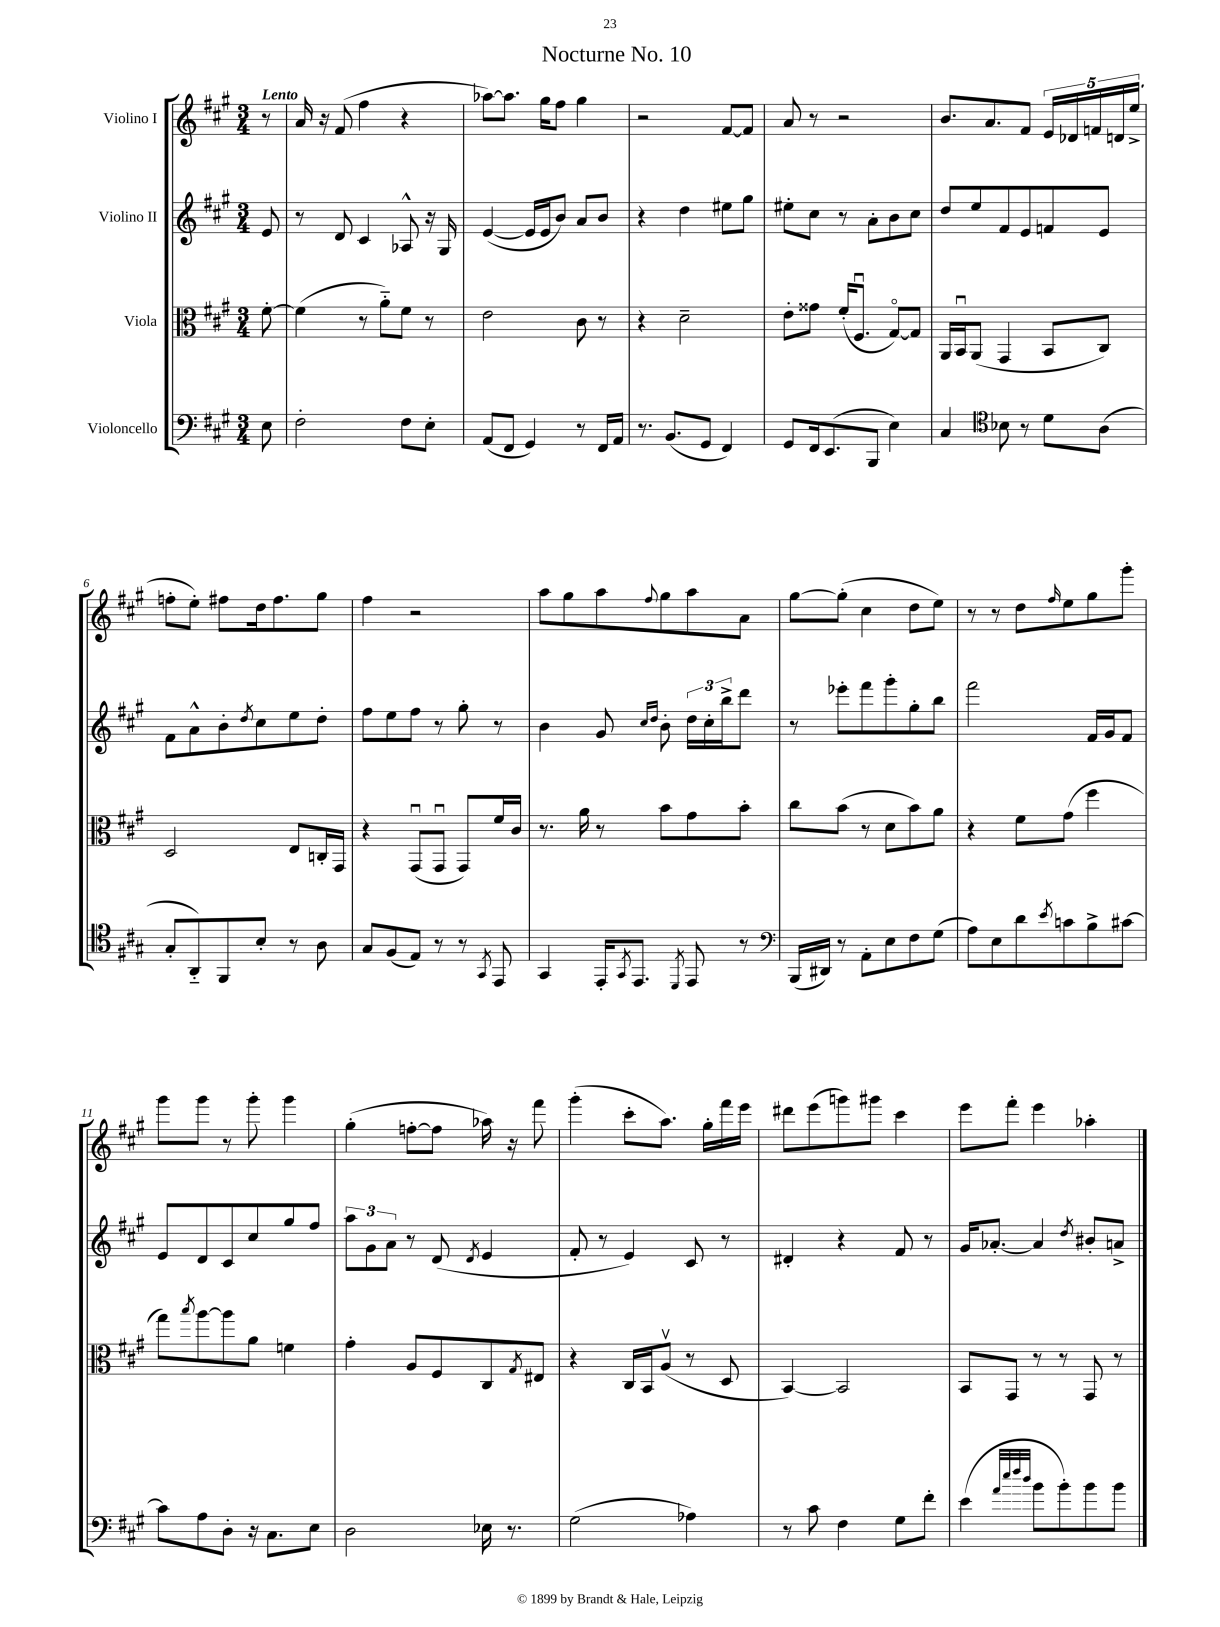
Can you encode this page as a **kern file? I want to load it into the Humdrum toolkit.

**kern	**kern	**kern	**kern
*staff4	*staff3	*staff2	*staff1
*clefF4	*clefC3	*clefG2	*clefG2
*k[f#c#g#]	*k[f#c#g#]	*k[f#c#g#]	*k[f#c#g#]
*M3/4	*M3/4	*M3/4	*M3/4
8E	[8f#'	8e	8r
=	=	=	=
2F#'	(4f#]	8r	16a
.	.	.	16r
.	.	8d	(8f#
.	8r	4c#	4ff#
.	8a'~)	.	.
8F#	8f#	8A-^^	4r
8E'	8r	16r	.
.	.	16G#	.
=	=	=	=
(8AA	2e	([4e	[8aa-)
8FF#	.	.	8.aa-]
4GG#)	.	16e]	.
.	.	16e	16gg#
.	.	8b)	8ff#
8r	8c#	8a	4gg#
16FF#	8r	8b	.
16AA	.	.	.
=	=	=	=
8.r	4r	4r	2r
(8.BB	.	.	.
.	2d~	4dd	.
8GG#	.	.	.
4FF#)	.	8ee#	[8f#
.	.	8gg#	8f#]
=	=	=	=
8GG#	8e'	8ee#'	8a
16FF#	8g##	8cc#	8r
(8.EE	.	.	.
.	(16f#'	8r	2r
.	8.F#u	.	.
8BBB	.	8a'	.
4E)	[8G#o)	8b	.
.	8G#]	8cc#	.
=	=	=	=
4C#	16AA	8dd	8.b
.	16BBu	.	.
.	(8AA	8ee	.
.	.	.	8.a
*clefC4	*	*	*
8B-	4GG#	8f#	.
8r	.	8e	8f#
8d	8BB	8f	20e
.	.	.	20d-
.	.	.	20f
(8A	8C#)	8e	.
.	.	.	20d
.	.	.	(20ee^
=	=	=	=
8G#'	2D	8f#	8ff'
8AA'~)	.	8a^^	8ee')
8FF#	.	8b'	8ff#
.	.	8qdd	.
8B'	.	8cc#	16dd
.	.	.	8.ff#
8r	8E	8ee	.
8A	16C'	8dd'	8gg#
.	16GG#	.	.
=	=	=	=
8G#	4r	8ff#	4ff#
(8F#	.	8ee	.
8E)	(8GG#u	8ff#	2r
8r	8GG#u	8r	.
8r	8GG#)	8gg#'	.
8qGG#	.	.	.
8EE	16f#	8r	.
.	16c#	.	.
=	=	=	=
4GG#	8.r	4b	8aa
.	.	.	8gg#
.	16a	.	.
16EE'	8r	8g#	8aa
8qGG#	.	.	.
8.EE	.	.	.
.	.	16qqcc#	.
.	.	16qqdd	8qqff#
.	8b	8b'	8gg#
8qDD	.	.	.
8EE	8g#	24dd	8aa
.	.	24cc#'	.
.	.	24bb^	.
8r	8b'	8ddd	8a
=	=	=	=
*clefF4	*	*	*
(16BBB	8cc#	8r	[8gg#
16DD#)	.	.	.
8r	(8b	8eee-'	(8gg#']
8AA'	8r	8fff#	4cc#
8E	8d	8ggg#'	.
8F#	8b)	8gg#'	8dd
(8G#	8a	8bb	8ee)
=	=	=	=
8A)	4r	2fff#	8r
8E	.	.	8r
8d	8f#	.	8dd
8qe	.	.	16qqff#
8c	(8g#	.	8ee
8B^	4ff#	16f#	8gg#
.	.	16g#	.
[8c#	.	8f#	8ggg#'
=	=	=	=
8c#]	8gg#)	8e	8ggg#
.	8qbb	.	.
8A	[8aa	8d	8ggg#
8D'	8aa]	8c#	8r
16r	8a	8cc#	8ggg#'
8.C#	.	.	.
.	4f	8gg#	4ggg#
8E	.	8ff#	.
=	=	=	=
2D	4g#'	12aa	(4gg#'
.	.	12g#	.
.	.	12a	.
.	8A	8r	[8ff'
.	8F#	(8d	8ff]
.	.	8qd	.
16E-	8C#	4e	16aa-)
8.r	.	.	16r
.	8qG#	.	.
.	8E#	.	8fff#
=	=	=	=
(2G#	4r	8f#'	(4ggg#'
.	.	8r	.
.	16C#	4e)	8ccc#'
.	16BB	.	.
.	(8Av	.	8.aa)
4A-)	8r	8c#	.
.	.	.	16gg#'
.	8D	8r	16fff#
.	.	.	16eee
=	=	=	=
8r	[4BB)	4d#'	8ddd#
8c#	.	.	(8eee
4F#	2BB]	4r	8ggg)
.	.	.	8ggg#
8G#	.	8f#	4ccc#
8f#'	.	8r	.
=	=	=	=
(4e	8BB	16g#	8eee
.	.	[8.a-'	.
.	8GG#	.	8fff#'
32qqa	.	.	.
32qqee	.	.	.
32qqff#	.	.	.
32qqdd	.	.	.
8b	8r	4a-]	4eee
8b')	8r	.	.
.	.	8qdd	.
8b	8GG#	8b#'	4aa-'
8b	8r	8a^	.
==	==	==	==
*-	*-	*-	*-
